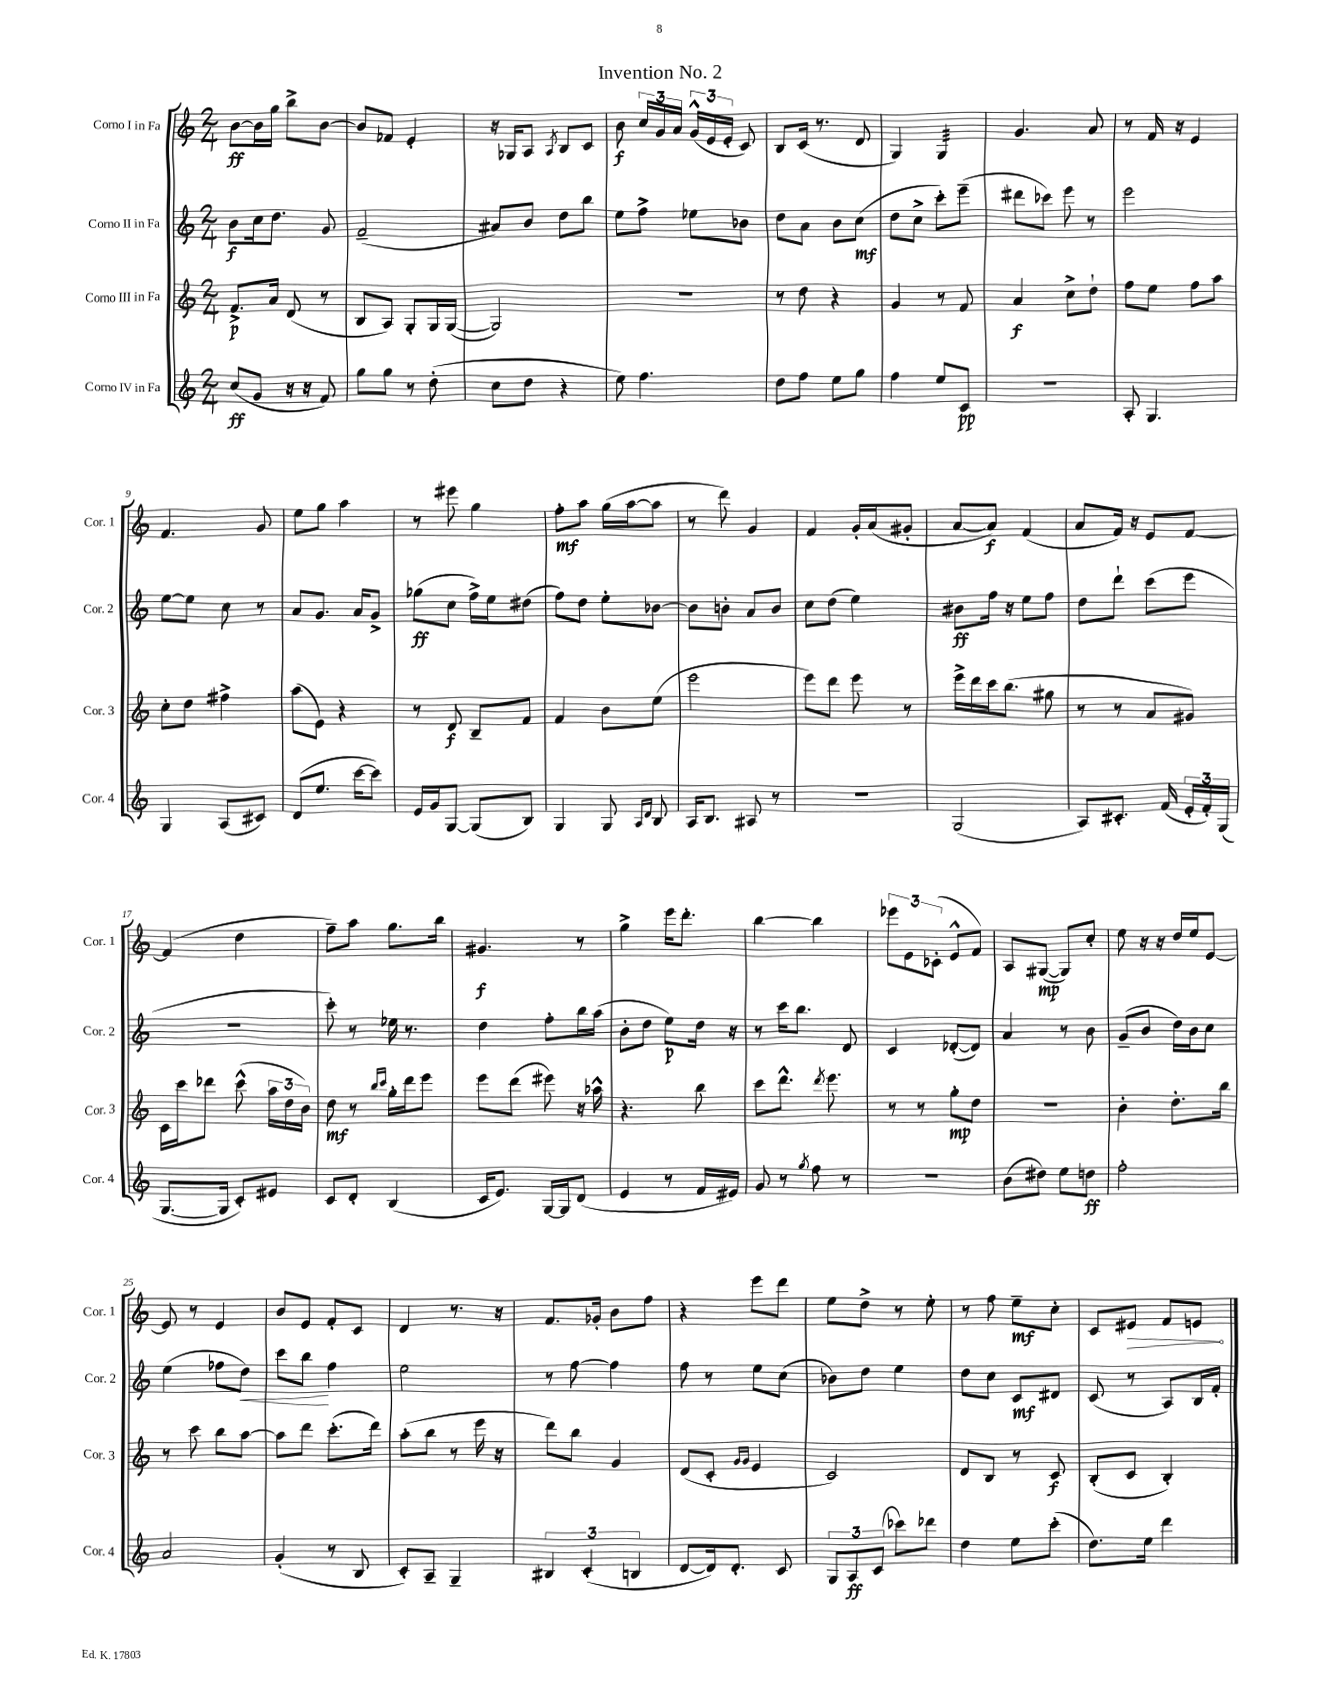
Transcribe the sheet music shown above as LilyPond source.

\header { title = "Invention No. 2" }
<<
\new StaffGroup <<
\new Staff = "s0" \with { instrumentName = "Corno I in Fa" shortInstrumentName = "Cor. 1" } {
    \clef treble \key c \major \numericTimeSignature \time 2/4
    \autoBeamOff b'8[~\ff b'16 g''16] b''8[-> b'8]~ |
    b'8[ fes'8] e'4-. |
    r16 ges16[ a8] \acciaccatura { a8 } b8[ c'8] |
    b'8\f \tuplet 3/2 { c''16[ g'16 a'16] } \tuplet 3/2 { g'16[-^( e'16 e'16]-. } c'8) |
    b8[ c'16]( r8. d'8 |
    g4) g4:32 |
    g'4. a'8 |
    r8 f'16 r16 e'4 |
    f'4. g'8 |
    e''8[ g''8] a''4 |
    r8 eis'''8 g''4 |
    f''8[-.\mf a''8] g''16[( a''16~ a''8] |
    r8 d'''8) g'4 |
    f'4 g'16[-. a'16( gis'8]-. |
    a'8[~ a'8]\f) f'4( |
    a'8[ f'16]) r16 e'8[ f'8]~ |
    f'4( d''4 |
    f''8[--) a''8] g''8.[ b''16] |
    gis'4.\f r8 |
    g''4-> e'''16[ d'''8.]-. |
    b''4~ b''4 |
    \tuplet 3/2 { ees'''8[ e'8 ces'8]-.( } e'8[-^ f'8]) |
    a8[ gis8]~\mp( gis8[) c''8]-. |
    e''8 r16 r16 d''16[ e''16 e'8]~ |
    e'8 r8 e'4 |
    b'8[ e'8] f'8[-. c'8] |
    d'4 r8. r16 |
    f'8.[ ges'16]-. b'8[ f''8] |
    r4 e'''8[ d'''8] |
    e''8[ d''8]-> r8 e''8-. |
    r8 f''8 e''8[--\mf c''8]-. |
    c'8[ \once \override Hairpin.circled-tip = ##t eis'8]\> f'8[ e'8]\! \bar "|." |
}
\new Staff = "s1" \with { instrumentName = "Corno II in Fa" shortInstrumentName = "Cor. 2" } {
    \clef treble \key c \major \numericTimeSignature \time 2/4
    \autoBeamOff b'8[\f c''16 d''8.] g'8 |
    f'2--( |
    ais'8[) b'8] d''8[ b''8] |
    e''8[ f''8]-> ees''8[ bes'8] |
    d''8[ a'8] b'8[ c''8]\mf( |
    d''8[ c''8]-> c'''8[-.) e'''8]--( |
    dis'''8[ ces'''8]) e'''8 r8 |
    e'''2 |
    e''8[~ e''8] c''8 r8 |
    a'8[ g'8.] a'16[ g'8]-> |
    ges''8[\ff( c''8] f''16[->) e''16 dis''8]( |
    f''8[) d''8] e''8[-. bes'8]~ |
    bes'8[ b'8]-. a'8[ b'8] |
    c''8[ d''8]( e''4) |
    bis'8[\ff f''16] r16 e''8[ f''8] |
    d''8[ d'''8]-! c'''8[( e'''8] |
    r2 |
    c'''8-.) r8 ees''16 r8. |
    d''4 f''8[-. b''16 a''16]( |
    b'8[-. d''8] e''8[\p) d''16] r16 |
    r8 c'''16[ b''8.] d'8 |
    c'4 des'8[~-.( des'8]) |
    a'4 r8 b'8 |
    g'8[--( b'8] d''16[) b'16 c''8] |
    e''4( fes''8[ d''8]\<) |
    c'''8[ b''8]\! f''4 |
    e''2 |
    r8 f''8~ f''4 |
    f''8 r8 e''8[ c''8]( |
    bes'8[) d''8] e''4 |
    d''8[ c''8] c'8[\mf dis'8] |
    c'8( r8 a8[) b16 f'16]-. \bar "|." |
}
\new Staff = "s2" \with { instrumentName = "Corno III in Fa" shortInstrumentName = "Cor. 3" } {
    \clef treble \key c \major \numericTimeSignature \time 2/4
    \autoBeamOff f'8.[->\p a'16] d'8( r8 |
    b8[ a8]) g8[-. g16 g16]~( |
    g2) |
    R2 |
    r8 d''8 r4 |
    g'4 r8 f'8 |
    a'4\f c''8[-> d''8]-! |
    f''8[ e''8] f''8[ a''8] |
    c''8[-. d''8] fis''4-> |
    a''8[( e'8]) r4 |
    r8 d'8\f b8[-- f'8] |
    f'4 b'8[ e''8]( |
    e'''2 |
    e'''8[) d'''8] e'''8 r8 |
    e'''16[-> d'''16 c'''16 b''8.]( gis''8 |
    r8 r8 a'8[ gis'8]) |
    c'16[ c'''16 des'''8] c'''8-^( \tuplet 3/2 { a''16[ d''16 b'16]) } |
    d''8\mf r8 \grace { b''16[ c'''16] } g''16[-. d'''16 e'''8] |
    e'''8[ d'''8]( eis'''8) r16 aes''16-^ |
    r4. b''8 |
    c'''8[ d'''8.]-^ \acciaccatura { d'''8 } e'''8. |
    r8 r8 g''8[-.\mp d''8] |
    R2 |
    b'4-. d''8.[-. b''16] |
    r8 c'''8 b''8[ a''8]~ |
    a''8[ d'''8] c'''8.[-.( d'''16]) |
    a''8[-.( b''8] r8 e'''16 r16 |
    d'''8[) b''8] g'4 |
    d'8[( c'8]-. \grace { g'16[ g'16] } e'4 |
    c'2) |
    d'8[ b8] r8 c'8\f |
    b8[-.( c'8] b4-.) \bar "|." |
}
\new Staff = "s3" \with { instrumentName = "Corno IV in Fa" shortInstrumentName = "Cor. 4" } {
    \clef treble \key c \major \numericTimeSignature \time 2/4
    \autoBeamOff c''8[\ff( g'8] r16 r16 f'8) |
    g''8[ g''8] r8 d''8-.( |
    c''8[ d''8] r4 |
    e''8) f''4. |
    d''8[ f''8] e''8[ g''8] |
    f''4 e''8[ c'8]\pp |
    R2 |
    a8-. g4. |
    g4 a8[( cis'8]) |
    d'8[( e''8.] c'''16[~ c'''8]) |
    e'16[ g'16 g8]~ g8[( b8]) |
    g4 g8 \grace { a16[ d'16] } b8 |
    a16[ b8.] ais8 r8 |
    r2 |
    g2( |
    a8[) cis'8.]-. f'16( \tuplet 3/2 { e'16[-. f'16-.) g16]( } |
    g8.[~ g16] c'8[-.) eis'8] |
    c'8[ d'8]-. b4( |
    c'16[ e'8.]) g16[~ g16 d'8]( |
    e'4 r8 f'16[ eis'16]) |
    g'8 r8 \acciaccatura { g''8 } f''8 r8 |
    R2 |
    b'8[( dis''8]) e''8[ d''8]\ff |
    f''2-. |
    a'2 |
    g'4-.( r8 b8 |
    c'8[-.) a8]-- g4-- |
    \tuplet 3/2 { bis4 c'4-.( b4 } |
    d'8[~ d'16) d'8.]-. c'8 |
    \tuplet 3/2 { g8[ a8\ff c'8]( } ces'''8[) des'''8] |
    d''4 e''8[ c'''8]-.( |
    d''8.[) e''16] d'''4 \bar "|." |
}
>>
>>
